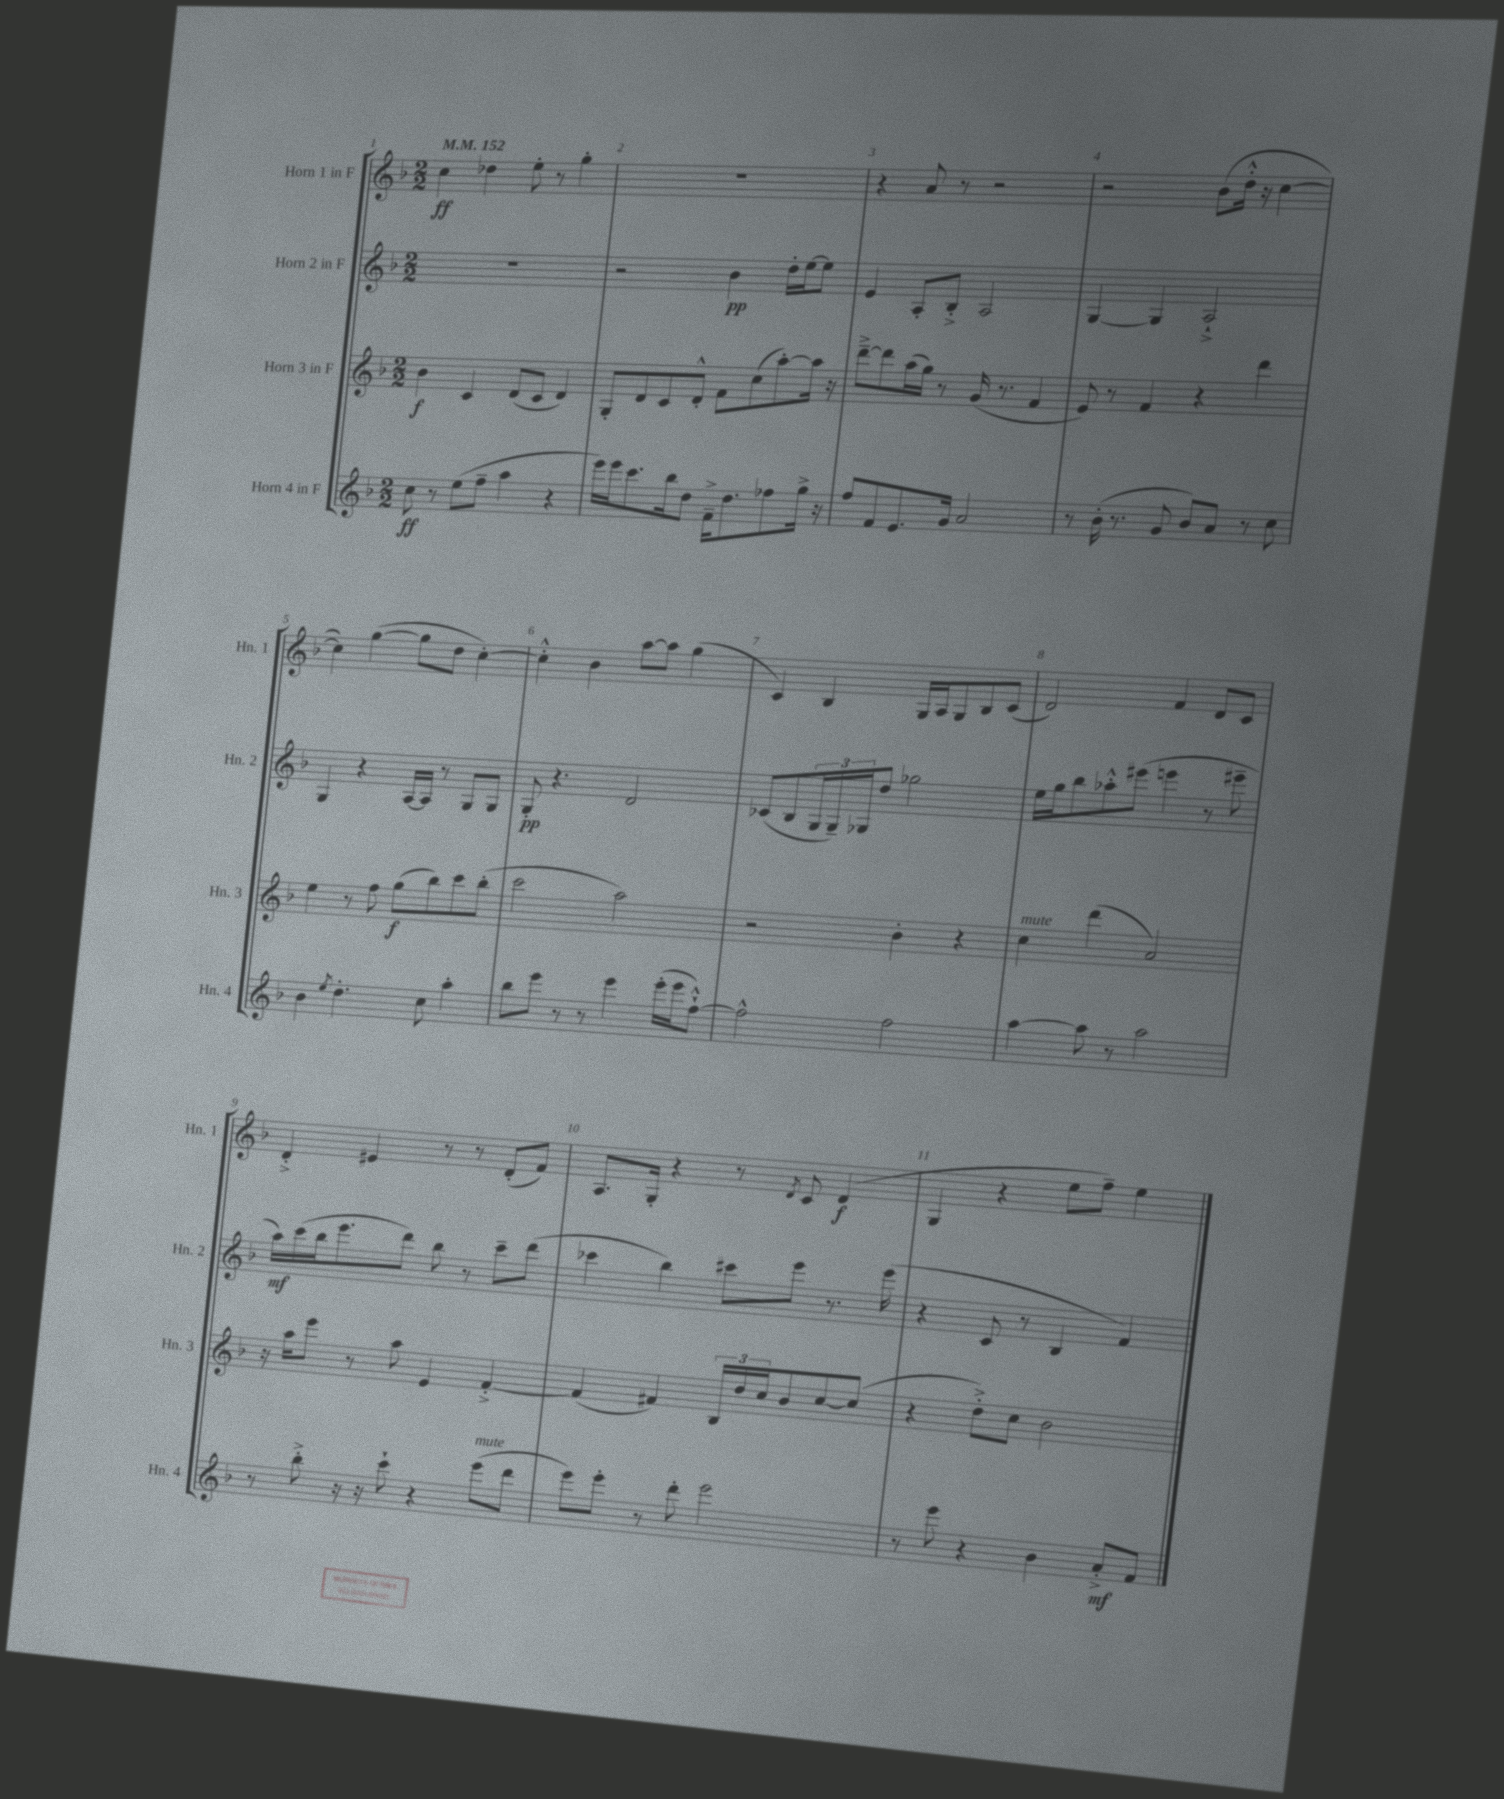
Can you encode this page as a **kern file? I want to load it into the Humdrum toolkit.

**kern	**kern	**kern	**kern
*staff4	*staff3	*staff2	*staff1
*clefG2	*clefG2	*clefG2	*clefG2
*k[b-]	*k[b-]	*k[b-]	*k[b-]
*M2/2	*M2/2	*M2/2	*M2/2
*MM152	*MM152	*MM152	*MM152
8cc	4b-	1r	4cc
8r	.	.	.
(8ee	4c	.	4dd-
8ff~	.	.	.
4aa	(8d	.	8ee'
.	8c	.	8r
4r	4d)	.	4gg'
=	=	=	=
16eee)	8G'	2r	1r
16eee	.	.	.
8.ccc	8d	.	.
.	8c	.	.
16bb-	.	.	.
8dd	8d'^^	.	.
16f~^	8f	4b-	.
8.dd	.	.	.
.	(8cc	.	.
8ff-	[8aa')	16dd'	.
.	.	[16ee	.
16gg^	16aa]	8ee]	.
16r	16r	.	.
=	=	=	=
8ff	[8ddd~^	4e	4r
8f	8ddd]	.	.
8.e	(16aa	8A'	8a
.	16gg)	.	.
.	8r	8B-'^	8r
16g	.	.	.
2a	(16g	2A	2r
.	8.r	.	.
.	4f	.	.
=	=	=	=
8r	8e)	[4G	2r
(16b-'	8r	.	.
8.r	.	.	.
.	4f	4G]	.
8g	.	.	.
8b-)	4r	2A`^	(8b-
8a	.	.	16dd'^^
.	.	.	16r
8r	4ddd	.	[4cc
8cc	.	.	.
=	=	=	=
4b-	4ee	4G	4cc])
8qee	.	.	.
4.dd'	8r	4r	([4gg
.	8ff	.	.
.	(8gg	[16A	8gg]
.	.	16A]	.
8cc	8bb-)	8r	8dd
4aa'	8ccc	8G	[4cc')
.	(8bb-'	8G	.
=	=	=	=
8bb-	2ccc	8G'	4cc'^^]
8eee	.	4.r	.
8r	.	.	4b-
8r	.	.	.
4eee	2aa)	2d	[8aa
.	.	.	8aa]
(16eee'	.	.	(4gg
16eee	.	.	.
[8ff`^^)	.	.	.
=	=	=	=
2ff^^]	2r	(8c-	4c)
.	.	8B-	.
.	.	24G	4B-
.	.	24G~)	.
.	.	24G-	.
.	.	8dd	.
2ff	4b-'	2gg-	16G
.	.	.	16A
.	.	.	8G
.	4r	.	8B-
.	.	.	(8c
=	=	=	=
[4aa	4cc	16ee	2d)
.	.	16gg	.
.	.	8bb-	.
8aa]	(4ddd	8aa-'^^	.
8r	.	(8eee#	.
2aa	2a)	4eee	4f
.	.	8r	8d
.	.	8eee#~	8c
=	=	=	=
8r	16r	16aa)	4d'^
.	16aa	(16ccc	.
8bb-'^	8eee	16bb-	.
.	.	8.eee	.
16r	8r	.	4e#
16r	.	.	.
8ccc`	8aa	8ddd)	.
4r	4e	8bb-	8r
.	.	8r	8r
(8eee	[4f'^	8ccc~	(8d'
8ddd	.	(8ddd	8f)
=	=	=	=
8eee)	(4f]	4ccc-	8.A
8eee'	.	.	.
.	.	.	16G'
8r	4f#)	4bb-)	4r
8ddd'	.	.	.
2eee	24B-	8ccc#	8r
.	24dd	.	.
.	24cc	.	.
.	.	.	8qd
.	8b-	8eee	8c
.	[8cc	8.r	(4d
.	(8cc]	.	.
.	.	(16eee	.
=	=	=	=
8r	4r	4r	4G
8eee	.	.	.
4r	8dd'^)	8c	4r
.	8cc	8r	.
4b-	2b-	4B-	8ee
.	.	.	8ff~)
8a'^	.	4f)	4ee
8f	.	.	.
==	==	==	==
*-	*-	*-	*-
